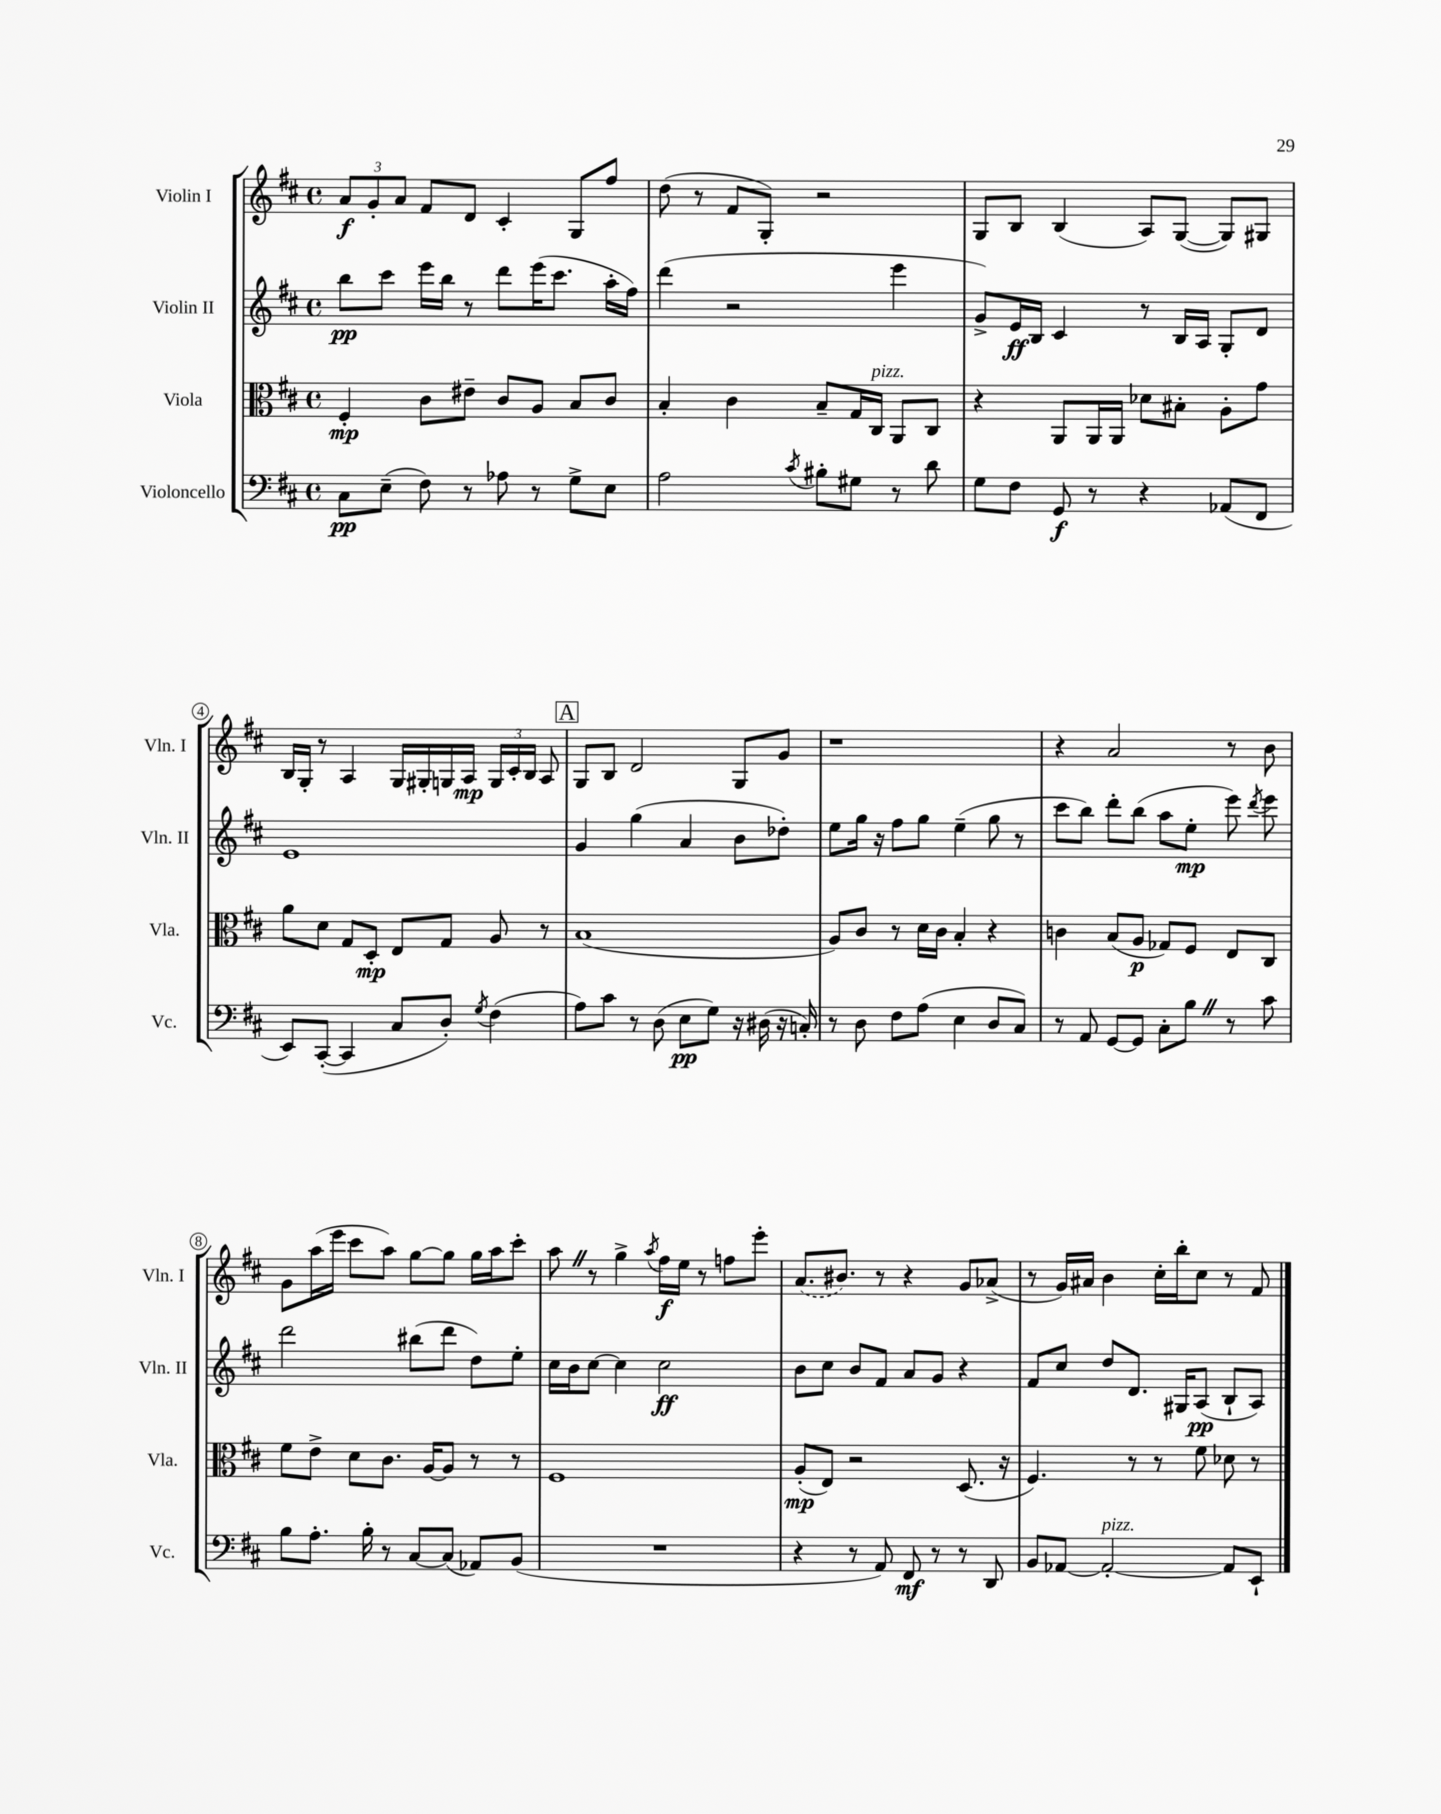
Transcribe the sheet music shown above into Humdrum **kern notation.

**kern	**dynam	**kern	**dynam	**kern	**dynam	**kern	**dynam
*part4	*part4	*part3	*part3	*part2	*part2	*part1	*part1
*staff4	*staff4	*staff3	*staff3	*staff2	*staff2	*staff1	*staff1
*I"Violoncello	*	*I"Viola	*	*I"Violin II	*	*I"Violin I	*
*I'Vc.	*	*I'Vla.	*	*I'Vln. II	*	*I'Vln. I	*
*clefF4	*	*clefC3	*	*clefG2	*	*clefG2	*
*k[f#c#]	*	*k[f#c#]	*	*k[f#c#]	*	*k[f#c#]	*
*M4/4	*	*M4/4	*	*M4/4	*	*M4/4	*
*met(c)	*	*met(c)	*	*met(c)	*	*met(c)	*
=1	=1	=1	=1	=1	=1	=1	=1
8C#\L	pp	4F#'/	mp	8bb\L	pp	12a/L	f
.	.	.	.	.	.	12g'/	.
(8E~\J	.	.	.	8ccc#\J	.	.	.
.	.	.	.	.	.	12a/J	.
8F#\)	.	8c#\L	.	16eee\LL	.	8f#/L	.
.	.	.	.	16bb\JJ	.	.	.
8r	.	8e#X~\J	.	8r	.	8d/J	.
8A-X\	.	8c#/L	.	8ddd\L	.	4c#'/	.
8r	.	8A/J	.	(16eee\K	.	.	.
.	.	.	.	8.ccc#\J	.	.	.
8G^\L	.	8B/L	.	.	.	8G/L	.
8E\J	.	8c#/J	.	16aa'\LL	.	8ff#/J	.
.	.	.	.	16ff#\JJ)	.	.	.
=2	=2	=2	=2	=2	=2	=2	=2
2A\	.	4B'/	.	(4ddd\	.	(8dd\	.
.	.	.	.	.	.	8r	.
.	.	4c#\	.	2r	.	8f#/L	.
.	.	.	.	.	.	8G'/J)	.
8qc#/	.	.	.	.	.	.	.
8B#X'\L	.	8B~/L	.	.	.	2r	.
8G#X\J	.	16G/L	.	.	.	.	.
!	!	!LO:TX:a:i:t=pizz.	!	!	!	!	!
.	.	16C#/JJ	.	.	.	.	.
8r	.	8AA/L	.	4eee\	.	.	.
8d\	.	8C#/J	.	.	.	.	.
=3	=3	=3	=3	=3	=3	=3	=3
8G\L	.	4r	.	8g^/L)	.	8G/L	.
8F#\J	.	.	.	16e/L	ff	8B/J	.
.	.	.	.	16B/JJ	.	.	.
8GG/	f	8AA/L	.	4c#/	.	(4B/	.
8r	.	16AA/L	.	.	.	.	.
.	.	16AA/JJ	.	.	.	.	.
4r	.	8d-X\L	.	8r	.	8A/L)	.
.	.	8B#X'\J	.	16B/LL	.	([8G/J	.
.	.	.	.	16A/JJ	.	.	.
(8AA-X/L	.	8A'\L	.	8G'/L	.	8G/L])	.
8FF#/J	.	8g\J	.	8d/J	.	8G#X/J	.
!!LO:LB:g=z
=4	=4	=4	=4	=4	=4	=4	=4
8EE/L)	.	8a\L	.	1e	.	16B/LL	.
.	.	.	.	.	.	16G'/JJ	.
([8CC#'/J	.	8d\J	.	.	.	8r	.
4CC#/]	.	8G/L	.	.	.	4A/	.
.	.	8D'/J	mp	.	.	.	.
8C#/L	.	8E/L	.	.	.	16G/LL	.
.	.	.	.	.	.	16G#X'/	.
8D'/J)	.	8G/J	.	.	.	16Gn/	.
.	.	.	.	.	.	16A/JJ	mp
8qG/	.	.	.	.	.	.	.
(4F#\	.	8A/	.	.	.	24G/LL	.
.	.	.	.	.	.	24c#'/	.
.	.	.	.	.	.	24B/JJ	.
.	.	8r	.	.	.	8A/	.
!!LO:REH:place=s1:t=A
=5	=5	=5	=5	=5	=5	=5	=5
8A\L)	.	(1B	.	4g/	.	8G/L	.
8c#\J	.	.	.	.	.	8B/J	.
8r	.	.	.	(4gg\	.	2d/	.
(8D\	.	.	.	.	.	.	.
8E\L	pp	.	.	4a/	.	.	.
8G\J)	.	.	.	.	.	.	.
16r	.	.	.	8b\L	.	8G/L	.
(16D#X\	.	.	.	.	.	.	.
16r	.	.	.	8dd-X'\J)	.	8g/J	.
16Cn'/)	.	.	.	.	.	.	.
=6	=6	=6	=6	=6	=6	=6	=6
8r	.	8A/L)	.	8ee\L	.	1r	.
8D\	.	8c#/J	.	16gg\Jk	.	.	.
.	.	.	.	16r	.	.	.
8F#\L	.	8r	.	8ff#\L	.	.	.
(8A\J	.	16d\LL	.	8gg\J	.	.	.
.	.	16c#\JJ	.	.	.	.	.
4E\	.	4B'/	.	(4ee~\	.	.	.
8D/L	.	4r	.	8gg\	.	.	.
8C#/J)	.	.	.	8r	.	.	.
=7	=7	=7	=7	=7	=7	=7	=7
8r	.	4cn\	.	8ccc#\L	.	4r	.
8AA/	.	.	.	8bb\J)	.	.	.
[8GG/L	.	(8B/L	.	8ddd'\L	.	2a/	.
8GG/J]	.	8A/J	p	(8bb\J	.	.	.
8C#'\L	.	8G-X/L)	.	8aa\L	.	.	.
8BZ\J	.	8F#/J	.	8ee'\J	mp	.	.
8r	.	8E/L	.	8eee\)	.	8r	.
.	.	.	.	8qddd/	.	.	.
8c#\	.	8C#/J	.	8eee\	.	8b\	.
!!LO:LB:g=z
=8	=8	=8	=8	=8	=8	=8	=8
8B\L	.	8f#\L	.	2ddd\	.	8g\L	.
8.A'\J	.	8e^\J	.	.	.	(16aa\L	.
.	.	.	.	.	.	16eee\JJ	.
.	.	8d\L	.	.	.	8ccc#\L	.
16B'\	.	.	.	.	.	.	.
8r	.	8.c#\J	.	.	.	8aa\J)	.
[8C#/L	.	.	.	(8bb#X\L	.	[8gg\L	.
.	.	[16A/KL	.	.	.	.	.
(8C#/J]	.	8A/J]	.	8ddd\J	.	8gg\J]	.
8AA-X/L)	.	8r	.	8dd\L)	.	16gg\LL	.
.	.	.	.	.	.	16aa\J	.
(8BB/J	.	8r	.	8ee'\J	.	8ccc#'\J	.
=9	=9	=9	=9	=9	=9	=9	=9
1r	.	1F#	.	16cc#\LL	.	8aaZ\	.
.	.	.	.	16b\J	.	.	.
.	.	.	.	[8cc#\J	.	8r	.
.	.	.	.	4cc#\]	.	4gg^\	.
.	.	.	.	.	.	8qaa/	.
.	.	.	.	2cc#\	ff	16ff#\LL	f
.	.	.	.	.	.	16ee\JJ	.
.	.	.	.	.	.	8r	.
.	.	.	.	.	.	8ffn\L	.
.	.	.	.	.	.	8eee'\J	.
=10	=10	=10	=10	=10	=10	=10	=10
4r	.	(8A'/L	mp	8b\L	.	(8.a/L	.
.	.	8E/J)	.	8cc#\J	.	.	.
.	.	.	.	.	.	8.b#X/J)	.
8r	.	2r	.	8b/L	.	.	.
8AA/)	.	.	.	8f#/J	.	8r	.
8FF#/	mf	.	.	8a/L	.	4r	.
8r	.	.	.	8g/J	.	.	.
8r	.	(8.D/	.	4r	.	8g/L	.
8DD/	.	.	.	.	.	(8a-X^/J	.
.	.	16r	.	.	.	.	.
=11	=11	=11	=11	=11	=11	=11	=11
8BB/L	.	4.F#/)	.	8f#/L	.	8r	.
[8AA-X/J	.	.	.	8cc#/J	.	16g/LL)	.
.	.	.	.	.	.	16a#X/JJ	.
!LO:TX:a:i:t=pizz.	!	!	!	!	!	!	!
2AA-'/_	.	.	.	8dd/L	.	4b\	.
.	.	8r	.	8.d/J	.	.	.
.	.	8r	.	.	.	16cc#'\LL	.
.	.	.	.	16G#X/KL	.	16bb'\J	.
.	.	8f#\	.	(8A/J	pp	8cc#\J	.
8AA-/L]	.	8d-X\	.	8B`/L	.	8r	.
8EE`/J	.	8r	.	8A/J)	.	8f#/	.
==	==	==	==	==	==	==	==
*-	*-	*-	*-	*-	*-	*-	*-
